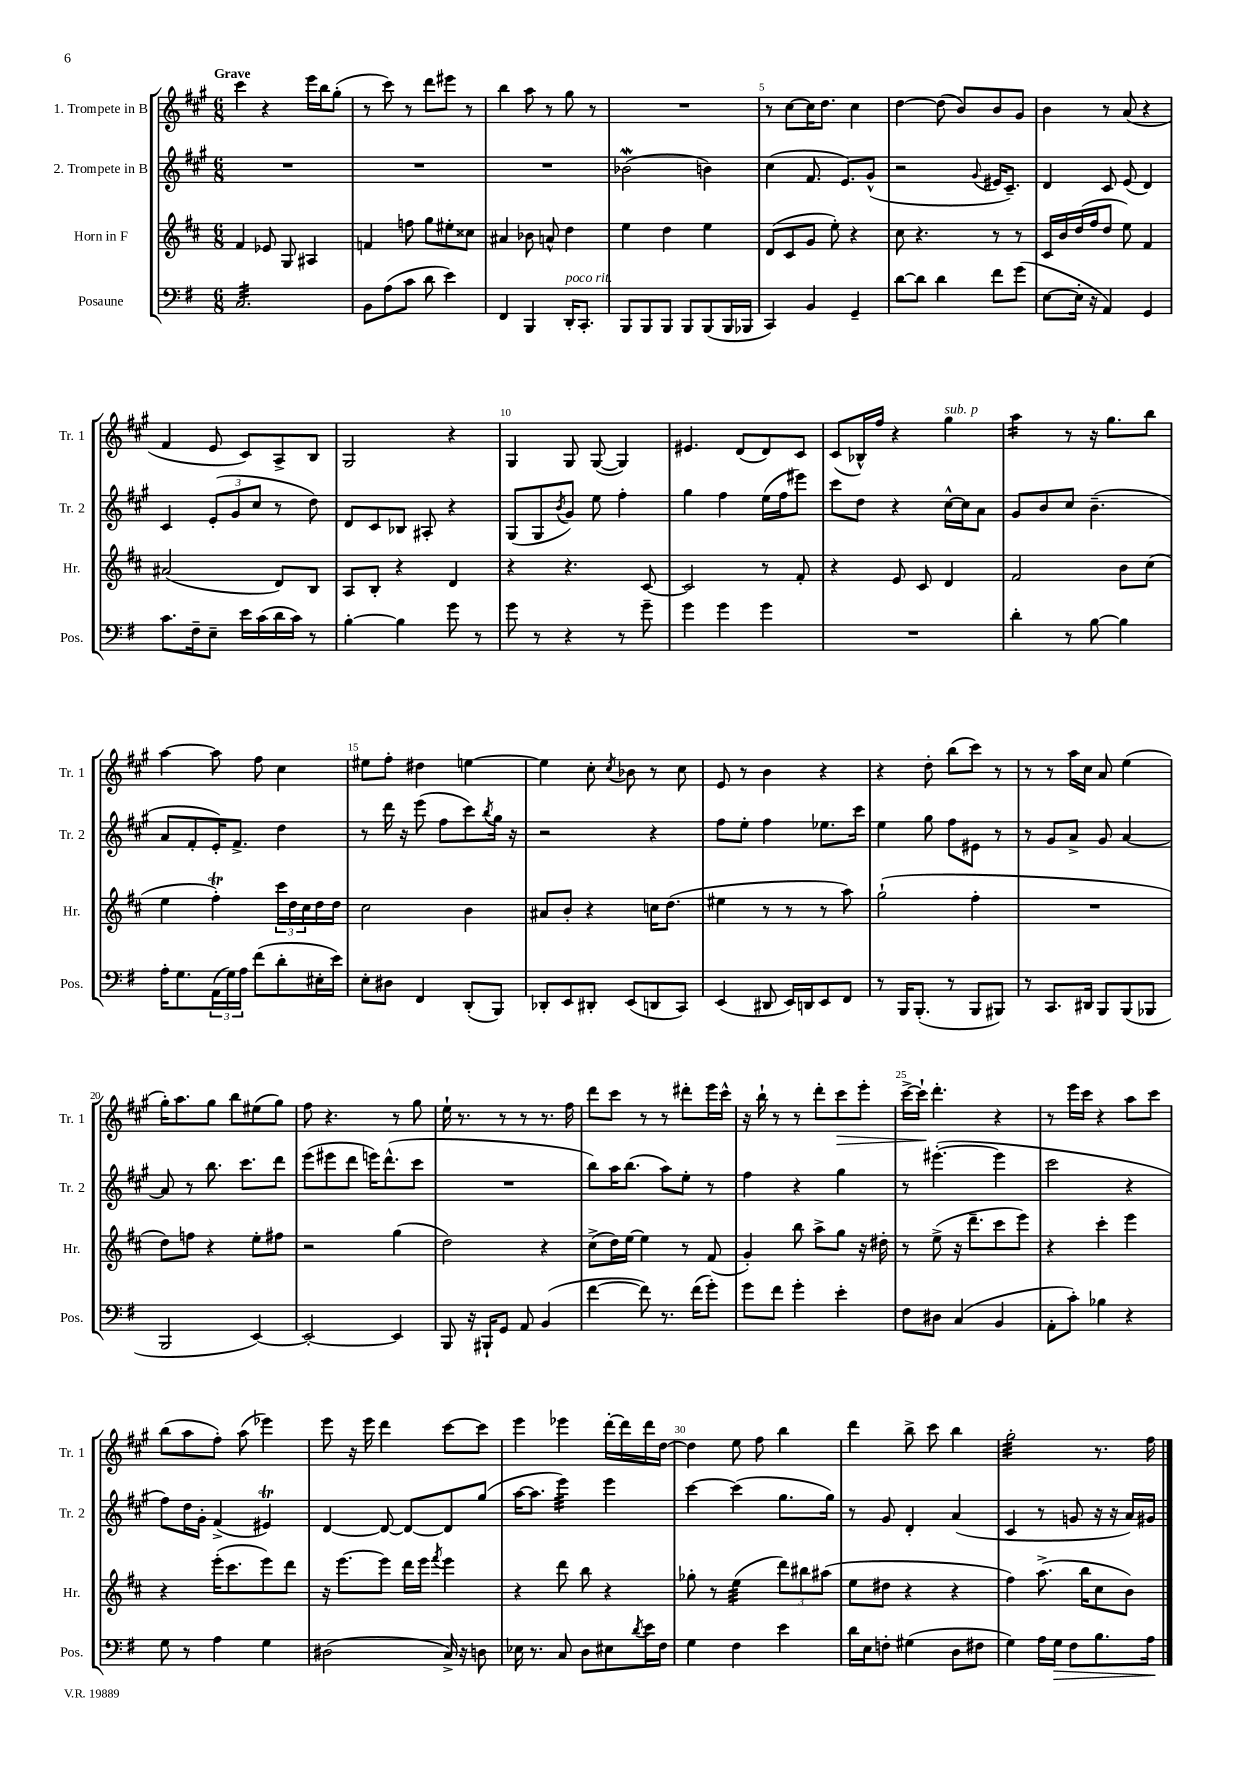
<<
\new StaffGroup <<
\new Staff = "s0" \with { instrumentName = "1. Trompete in B" shortInstrumentName = "Tr. 1" } {
    \clef treble \key a \major \numericTimeSignature \time 6/8 \tempo "Grave"
    cis'''4 r4 e'''16 b''16 gis''8-.( |
    r8 cis'''8) r8 d'''8 eis'''8 r8 |
    b''4 a''8 r8 gis''8 r8 |
    R2. |
    r8 cis''8~ cis''16 d''8. cis''4 |
    d''4~ d''8( b'8) b'8 gis'8 |
    b'4 r8 a'8( r4 |
    fis'4 e'8 cis'8) a8-> b8 |
    gis2 r4 |
    gis4 gis8 gis8~( gis4) |
    eis'4. d'8( d'8) cis'8 |
    cis'8( bes16-^) fis''16 r4 gis''4^\markup { \italic "sub. p" } |
    a''4:16 r8 r16 gis''8. b''8 |
    a''4~ a''8 fis''8 cis''4 |
    eis''8 fis''8-. dis''4 e''4~ |
    e''4 cis''8-. \acciaccatura { cis''8 } bes'8 r8 cis''8 |
    e'8 r8 b'4 r4 |
    r4 d''8-. b''8( cis'''8) r8 |
    r8 r8 a''16 cis''16 a'8 e''4( |
    gis''16-.) a''8. gis''8 b''8 eis''8( gis''8) |
    fis''8 r4. r8 gis''8 |
    e''16-! r8. r8 r8 r8. fis''16 |
    d'''8 cis'''8 r8 r8 dis'''8-. e'''16 cis'''16-^ |
    r16 b''16-! r8 r8 d'''8-. cis'''8\> e'''8-. |
    cis'''16~-> cis'''16-!\! d'''4.-. r4 |
    r8 e'''16 cis'''16 r4 a''8 cis'''8 |
    b''8( a''8 fis''8-.) a''8( ees'''4) |
    e'''8 r16 e'''16 d'''4 cis'''8~ cis'''8 |
    e'''4 ees'''4 d'''16~-. d'''16 d'''16 d''16~ |
    d''4 e''8 fis''8 b''4 |
    d'''4 b''8-> cis'''8 b''4 |
    gis''2:32-. r8. fis''16 \bar "|." |
}
\new Staff = "s1" \with { instrumentName = "2. Trompete in B" shortInstrumentName = "Tr. 2" } {
    \clef treble \key a \major \numericTimeSignature \time 6/8
    R2. |
    R2. |
    R2. |
    bes'2\mordent( b'4) |
    cis''4( fis'8. e'8.) gis'8-^( |
    r2 \appoggiatura { gis'8 } eis'16 cis'8.--) |
    d'4 cis'8 e'8( d'4) |
    cis'4 \tuplet 3/2 { e'8-.( gis'8 cis''8 } r8 d''8) |
    d'8 cis'8 bes8 ais8-. r4 |
    gis8( gis8 \acciaccatura { b'8 } gis'8) e''8 fis''4-. |
    gis''4 fis''4 e''16( fis''16 eis'''8) |
    cis'''8 d''8 r4 cis''16~-^ cis''16 a'8 |
    gis'8 b'8 cis''8 b'4.--( |
    a'8 fis'8-. e'16-.) fis'8.-> d''4 |
    r8 d'''16 r16 e'''8( fis''8 cis'''8) \acciaccatura { b''8 } gis''16 r16 |
    r2 r4 |
    fis''8 e''8-. fis''4 ees''8. cis'''16 |
    e''4 gis''8 fis''8 eis'8 r8 |
    r8 gis'8 a'8-> gis'8 a'4~ |
    a'8 r8 b''8. cis'''8. d'''8 |
    e'''8( eis'''8 d'''8 e'''16) d'''8.-^( cis'''8 |
    R2. |
    b''8) a''16 b''8.( a''8) e''8-. r8 |
    fis''4 r4 gis''4 |
    r8 eis'''4.~-.( eis'''4 |
    cis'''2 r4 |
    fis''8) d''16 gis'16-. fis'4->( eis'4\trill) |
    d'4~ d'8~ d'8~ d'8 gis''8( |
    a''16~ a''8. e'''4:32) e'''4 |
    cis'''4~ cis'''4( gis''8. gis''16) |
    r8 gis'8 d'4-. a'4( |
    cis'4 r8 g'8 r16 r16 a'16) gis'16 \bar "|." |
}
\new Staff = "s2" \with { instrumentName = "Horn in F" shortInstrumentName = "Hr." } {
    \clef treble \key d \major \numericTimeSignature \time 6/8
    fis'4 ees'8 g8 ais4 |
    f'4 f''8 g''8 eis''8-. cisis''8 |
    ais'4 bes'8 a'8-^ d''4 |
    e''4 d''4 e''4 |
    d'8( cis'8 g'8 e''8-.) r4 |
    cis''8 r4. r8 r8 |
    cis'16 b'16 d''16( fis''16 d''8 e''8) fis'4 |
    ais'2( d'8) b8 |
    a8 b8-. r4 d'4 |
    r4 r4. cis'8~ |
    cis'2 r8 fis'8-. |
    r4 e'8 cis'8 d'4 |
    fis'2 b'8 cis''8( |
    e''4 fis''4-.\trill) \tuplet 3/2 { cis'''16 d''16 cis''16 } d''16 d''16 |
    cis''2 b'4 |
    ais'8 b'8-. r4 c''16 d''8.( |
    eis''4 r8 r8 r8 a''8) |
    g''2-!( fis''4-. |
    R2. |
    d''8) f''8 r4 e''8-. fis''8 |
    r2 g''4( |
    d''2) r4 |
    cis''8->( d''16) e''16~ e''4 r8 fis'8( |
    g'4-.) b''8 a''8-> g''8 r16 dis''16-. |
    r8 e''8->( r16 d'''8.-- cis'''8 e'''8) |
    r4 cis'''4-. e'''4 |
    r4 e'''16-.( cis'''8. e'''8) d'''8 |
    r16 e'''8.~ e'''8 d'''16 e'''16 \acciaccatura { fis'''8 } e'''4 |
    r4 d'''8 b''8 r4 |
    ges''8-. r8 e''4:32( \tuplet 3/2 { d'''8) bis''8 ais''8( } |
    e''8 dis''8 r4 r4 |
    fis''4) a''8.->( b''16 cis''8 b'8) \bar "|." |
}
\new Staff = "s3" \with { instrumentName = "Posaune" shortInstrumentName = "Pos." } {
    \clef bass \key g \major \numericTimeSignature \time 6/8
    c2.:32 |
    b,8 a8( c'8 d'8 e'4) |
    fis,4 b,,4 d,16-.^\markup { \italic "poco rit." } c,8.-. |
    b,,8 b,,8 b,,8 b,,8 b,,8( b,,16 bes,,16 |
    c,4) b,4 g,4-- |
    d'8~ d'8 d'4 fis'8 g'8( |
    e8~ e16-. r16 a,4) g,4 |
    c'8. fis16-- e8-- e'16 c'16( d'16 c'16) r8 |
    b4~-. b4 g'8 r8 |
    g'8 r8 r4 r8 g'8-- |
    g'4 g'4 g'4 |
    R2. |
    d'4-. r8 b8~ b4 |
    a16-. g8. \tuplet 3/2 { a,16( g16) a16 } fis'8( d'8-. eis16-. e'16) |
    e8-. dis8 fis,4 d,8-.( b,,8) |
    des,8-. e,8 dis,8-. e,8( d,8 c,8) |
    e,4( dis,8 e,16) d,16 e,8 fis,8 |
    r8 b,,16 b,,8.-.( r8 b,,8 bis,,8) |
    r8 c,8. dis,16 b,,8 b,,8( bes,,8 |
    b,,2 e,4~) |
    e,2~-. e,4 |
    b,,8 r16 bis,,16-! g,8 a,8 b,4( |
    fis'4~ fis'8) r8. fis'16( g'8-.) |
    g'8 fis'8 g'4-. e'4-. |
    fis8 dis8 c4( b,4 |
    a,8-. c'8-.) bes4 r4 |
    g8 r8 a4 g4 |
    dis2( c16->) r16 d8 |
    ees16 r8. c8 d8 eis8 \acciaccatura { d'8 } e'16 fis16 |
    g4 fis4 e'4 |
    d'16 e16 f8-. gis4( d8 fis8 |
    g4) a16 g16\> fis8 b8. a16\! \bar "|." |
}
>>
>>
\layout { \context { \Score \override BarNumber.break-visibility = ##(#f #t #t) barNumberVisibility = #(every-nth-bar-number-visible 5) } }
